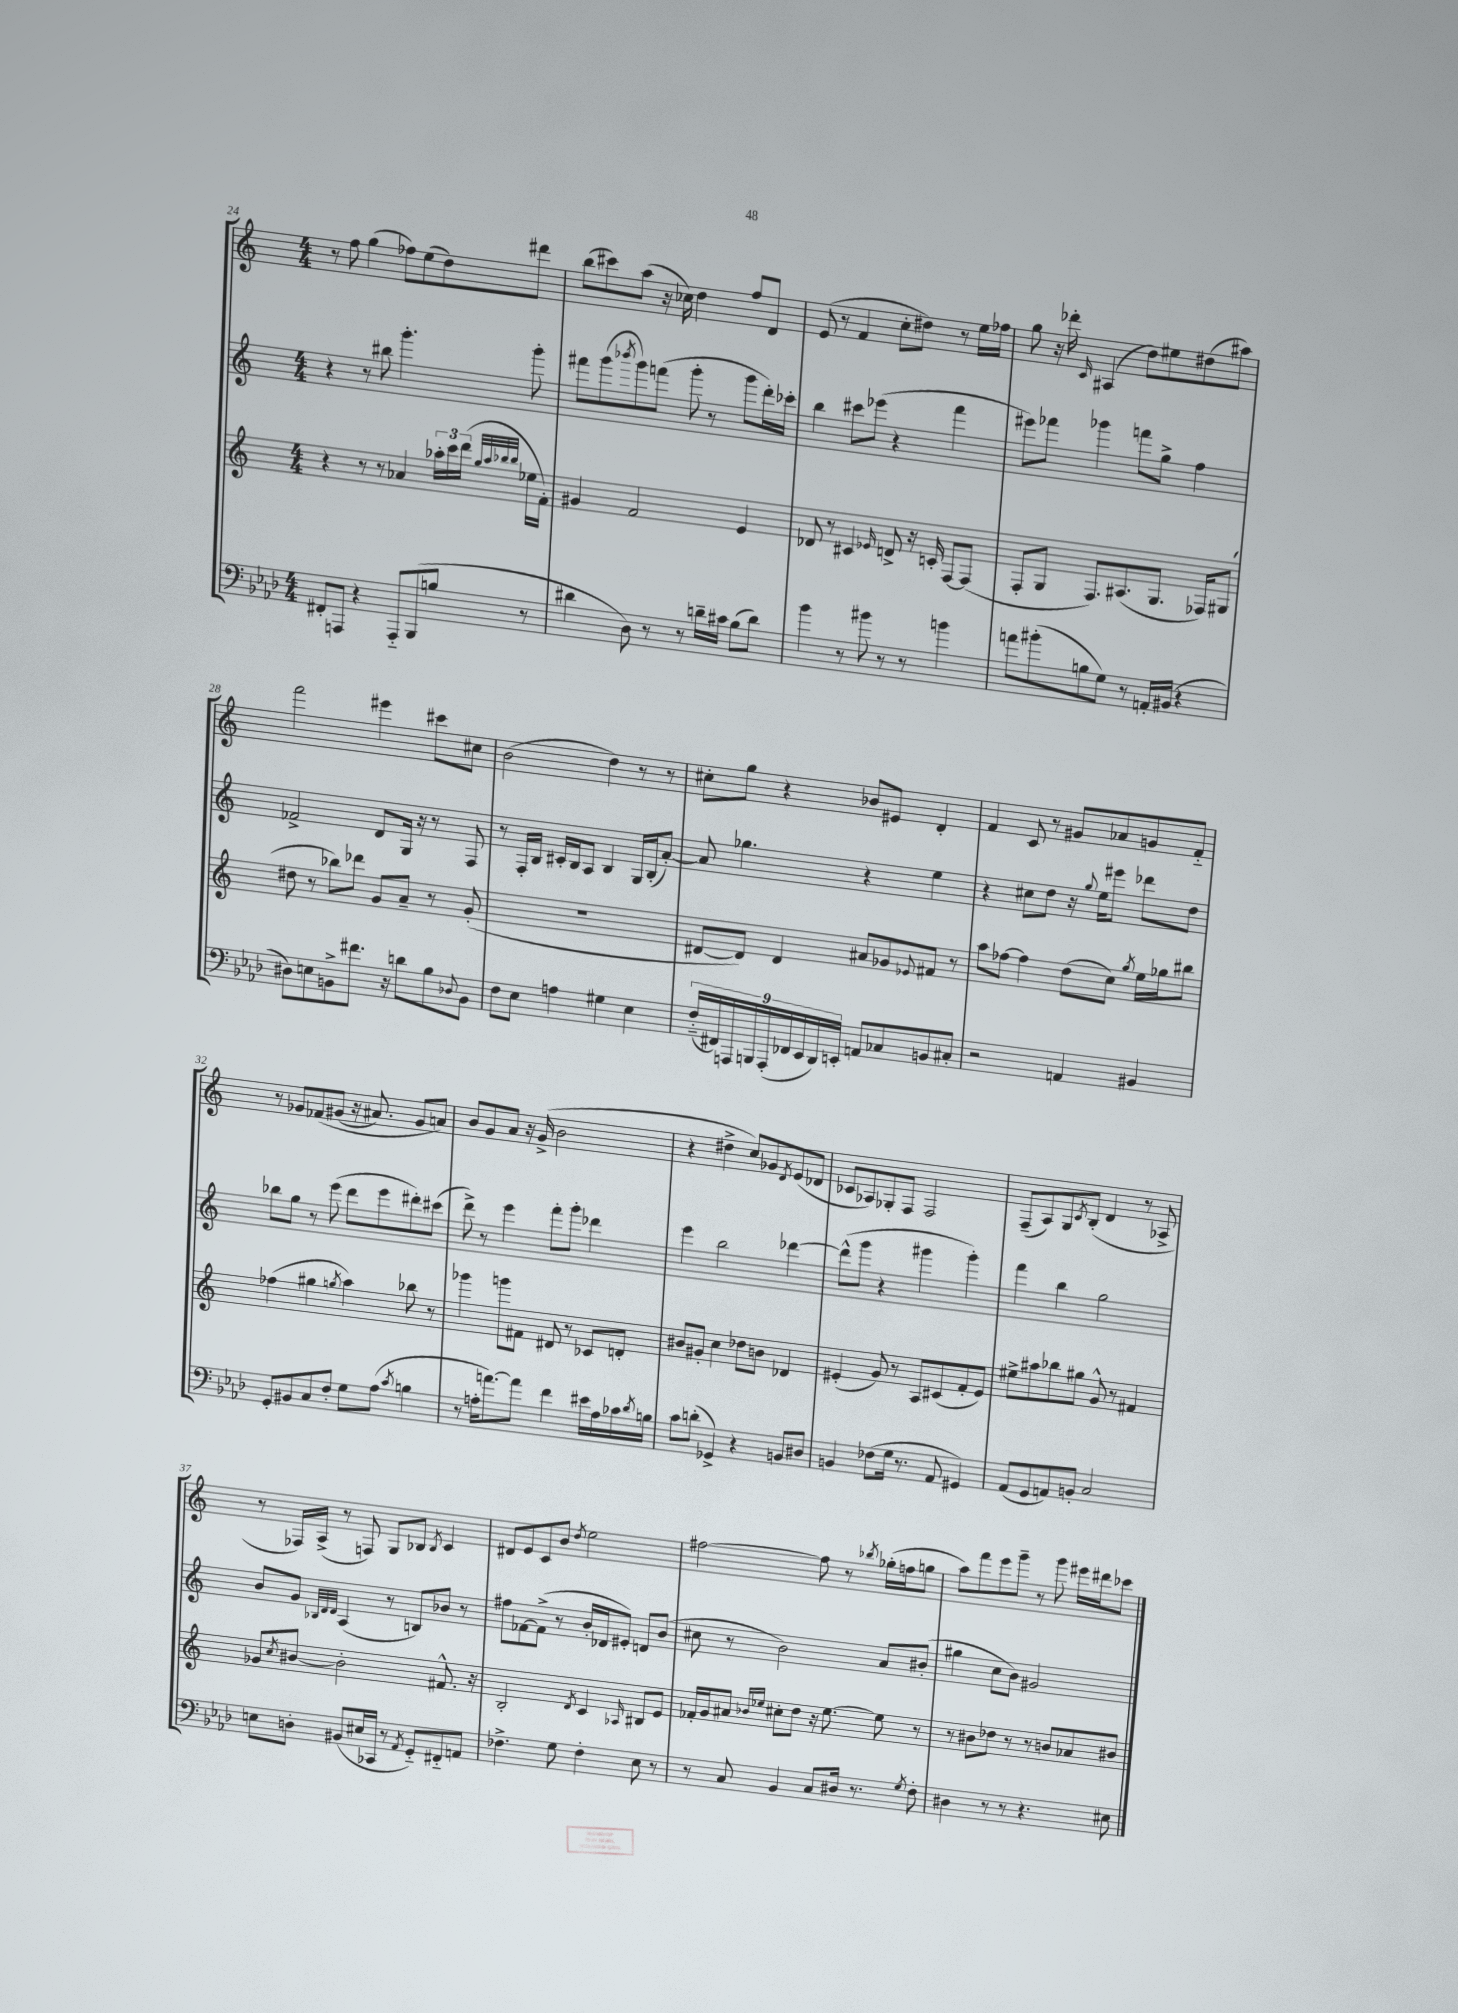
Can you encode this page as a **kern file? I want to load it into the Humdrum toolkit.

**kern	**kern	**kern	**kern
*staff4	*staff3	*staff2	*staff1
*clefF4	*clefG2	*clefG2	*clefG2
*k[b-e-a-d-]	*k[]	*k[]	*k[]
*M4/4	*M4/4	*M4/4	*M4/4
8FF#'/L	4r	4r	8r
8AAA/J	.	.	8ff\
4r	8r	8r	(4gg\
.	8r	8bb#\	.
8AAA'~/L	4a-/	4.ggg'\	8ff-\L)
(8BBB-/	.	.	(8ee\
8B/J	24aa-'\LL	.	8dd\)
.	24ccc\	.	.
.	(24ddd\JJ	.	.
.	32qqgg/LLL	.	.
.	32qqaa-/	.	.
.	32qqbb-/	.	.
.	32qqbb-/JJJ	.	.
8r	16ee-\LL	8ggg'\	8ddd#\J
.	16f'\JJ)	.	.
=	=	=	=
4d#\	4g#/	8fff#\L	(8bb\L
.	.	(8ggg\	8ccc#\)
.	.	8qbbb-/	.
8D-\)	2f/	8ggg\)	(8aa\J
8r	.	(8fff\J	16r
.	.	.	16cc-\)
8r	.	8ggg'\	4dd\
16d~\LL	.	8r	.
16c#\JJ	.	.	.
(8B-\L	4e/	8ggg\L	8ff/L
8d\J)	.	16ddd'\L)	8d/J
.	.	16ccc-'\JJ	.
=	=	=	=
4b-\	8d-/	4bb\	(8e/
.	8r	.	8r
8r	4c#/	8ccc#\L	4f/
8b#\	.	(8eee-\J	.
.	16qqe-/	.	.
8r	8d^/	4r	8cc'\L
8r	16r	.	8dd#\J)
.	16c'/	.	.
4b\	[8F/L	4fff\	8r
.	(8F/]J	.	16ee\LL
.	.	.	16ff-\JJ
=	=	=	=
8a\L	8F'/L	8eee#\L)	8gg\
(8b#'\	8G/J	8fff-\J	16r
.	.	.	16ddd-'\
.	.	.	16qqc/
8B\	8.F/L)	4ggg-\	(4A#/
8G\J)	.	.	.
.	(8.A#/	.	.
8r	.	8fff\L	8dd\L)
16AA'/LL	8.G/J	8gg^\J	8ee#\
(16BB#/JJ	.	.	.
4r	.	4ff\	(8dd#\
.	16F-/LK)	.	.
.	(8G#/J	.	8aa#\J)
=	=	=	=
8D#\L)	8dd#\	2f-^/	2fff\
8E\	8r	.	.
8BB^\	8bb-\L)	.	.
8.f#\J	8ddd-\J	.	.
.	8g/L	8d/L	4eee#\
16r	.	.	.
8d\L	8a~/J	16G/Jk	.
.	.	16r	.
8B-\	8r	8r	8ccc#\L
8qqD-/	.	.	.
8BB\J	(8g'/	8F/	8cc#\J
=	=	=	=
8F\L	1r	8r	(2b\
8E-\J	.	16F'/LL	.
.	.	16B/JJ	.
4A\	.	16c#'/LL	.
.	.	16B/J	.
.	.	8A/J	.
4G#\	.	4B/	4dd\)
4E-\	.	16G/LL	8r
.	.	(16B'/J	.
.	.	[8a'/J)	8r
=	=	=	=
(18F'~/LL	[8d#/L	8a/]	8cc#'\L
18FF#/)	.	.	.
18AAA/	.	.	.
.	8d#/]J)	4.gg-\	8gg\J
18BBB/	.	.	.
(18AAA'/	.	.	.
.	4d#/	.	4r
18FF-/	.	.	.
18EE-/	.	.	.
18DD-/)	.	.	.
18EE'/JJ	.	.	.
8AA/L	8a#/L	4r	8b-/L
8C-/	8g-/	.	8e#/J
.	8qqe-/	.	.
8BB/	8f#/J	4ee\	4d'/
8C#'/J	8r	.	.
=	=	=	=
2r	8aa\L	4r	4f/
.	[8ff-\J	.	.
.	4ff-\]	8cc#\L	8c/
.	.	8dd\J	8r
4AA/	(8dd\L	16r	8g#/L
.	.	8qqgg/	.
.	.	16ee\LK	.
.	8cc\J)	8eee#\J	8a-/
.	8qgg/	.	.
4BB#/	16ee\LL	8ddd-\L	8g/
.	16gg-\J	.	.
.	8bb#\J	8dd\J	8f'~/J
=	=	=	=
8GG'/L	(4ff-\	8bb-\L	8r
8BB#/	.	8gg\J	8g-/L
8C/	4gg#\	8r	&(8f-/
8F'/J	.	(8eee\	(8g#/J
.	8qgg/	.	.
8G\L	4aa\)	8ddd\L	16r
.	.	.	8.a#/)
(8A-\J	.	8eee\	.
8qc/	.	.	.
4B\	8bb-\	8ddd#'\)	8g#/L
.	8r	(8ccc#\J	8a/J&)
=	=	=	=
8r	4ggg-\	8ddd^\)	8b/L
16A'\LK	.	8r	8g/
[8.a\)	.	.	.
.	8ggg\L	4eee\	8a/J
8a\]J	8f#\J	.	16r
.	.	.	(16g^/
4f\	8d#/	8fff'\L	2b\
.	8r	8ggg'\J	.
16e#\LL	8c-/L	4ddd-\	.
16A\	.	.	.
16c-\	8d'/J	.	.
8qd-/	.	.	.
16B\JJ	.	.	.
=	=	=	=
8c\L	8b#/L	4eee\	4r
(8d'\J	8g#'/J	.	.
4GG-^/)	4cc\	2bb\	4dd#^\
4r	8dd-\L	.	8cc/L)
.	8b\J	.	8g-/
.	.	.	8qd/
8BB/L	4d-/	[4ddd-\	(8e/
8D#/J	.	.	8d-/J
=	=	=	=
4BB/	(4e#'/	(8ddd-^^\]L	8c-/L
.	.	8ggg\J	8A-/)
(8F-\L	8g/)	4r	8G-'/
16G\Jk	8r	.	8F/J
8.r	.	.	.
.	8A/L	4ggg#\	2F/
8AA-/	(8c#/	.	.
4GG#/)	8f'/	4ggg#'\)	.
.	8e#/J)	.	.
=	=	=	=
(8AA-/L	8ee#^\L	4fff\	(8F~/L
8GG/	8aa#\	.	8A/)
8AA/)	8bb-\	4bb\	8G/
.	.	.	8qc/
8BB'/J	8gg#\J	.	(8B'/J
2C/	8g^^/	2gg\	4d/
.	8r	.	.
.	4f#/	.	8r
.	.	.	8A-^/
=	=	=	=
8E\L	8g-/L	8b/L	8r
.	8qcc/	.	.
8D'\J	[8b#/J	8g/J	16F-/LL)
.	.	.	(16A^/JJ
.	.	32qqB-/LLL	.
.	.	32qqd/	.
.	.	32qqd/JJJ	.
(8BB#/L	2b#'\]	(4A/	8r
16E#/L	.	.	8F/)
16CC-/JJ	.	.	.
8r	.	8r	8G/L
8qAA-/	.	.	.
8GG'~/L)	.	8B/L)	8B-/J
.	.	.	8qB-/
8FF#'~/	8.f#^^/	8b-/J	4c/
8AA/J	.	8r	.
.	16r	.	.
=	=	=	=
4.F-^\	2B'/	8ff#\L	8d#/L
.	.	[8f-\	8e/
.	.	(8f-^\]J	8c/
8G\	.	8r	8b/J
.	8qd/	.	8qdd/
4F-'\	4c/	16b'/LL	2ee\
.	.	16d-/J	.
.	.	8e#'/J)	.
.	16qqA-/	.	.
8E-\	8B#/L	8d/L	.
8r	8e/J	(8b/J	.
=	=	=	=
8r	16f-'/LL	8cc#\	[2ff#\
.	16g/J	.	.
8C/	8a#/J	8r	.
.	16qqb-/LL	.	.
.	16qqee-/JJ	.	.
4BB-/	8cc#'\L	2b\)	.
.	8dd\J	.	.
8C/L	16r	.	8ff#\]
.	[8.ee-\	.	.
16D#/Jk	.	.	8r
8.r	.	.	.
.	.	.	8qbb-/
.	8ee-\]	8a/L	(16gg-'\LL
.	.	.	16ff\J
8qG/	.	.	.
8F'\	8r	(8b#'/J	8gg\J
=	=	=	=
4D#\	8r	4gg#\	8aa\L)
.	8b#\L	.	8fff\
8r	8dd-\J	8cc\L	8eee\
8r	8r	8b\J)	8ggg~\J
4.r	8r	2g#/	8r
.	8b/L	.	8ggg\
.	8a-/	.	16eee#\LL
.	.	.	16ddd#\J
8E#\	8b#/J	.	8ccc-\J
==	==	==	==
*-	*-	*-	*-
